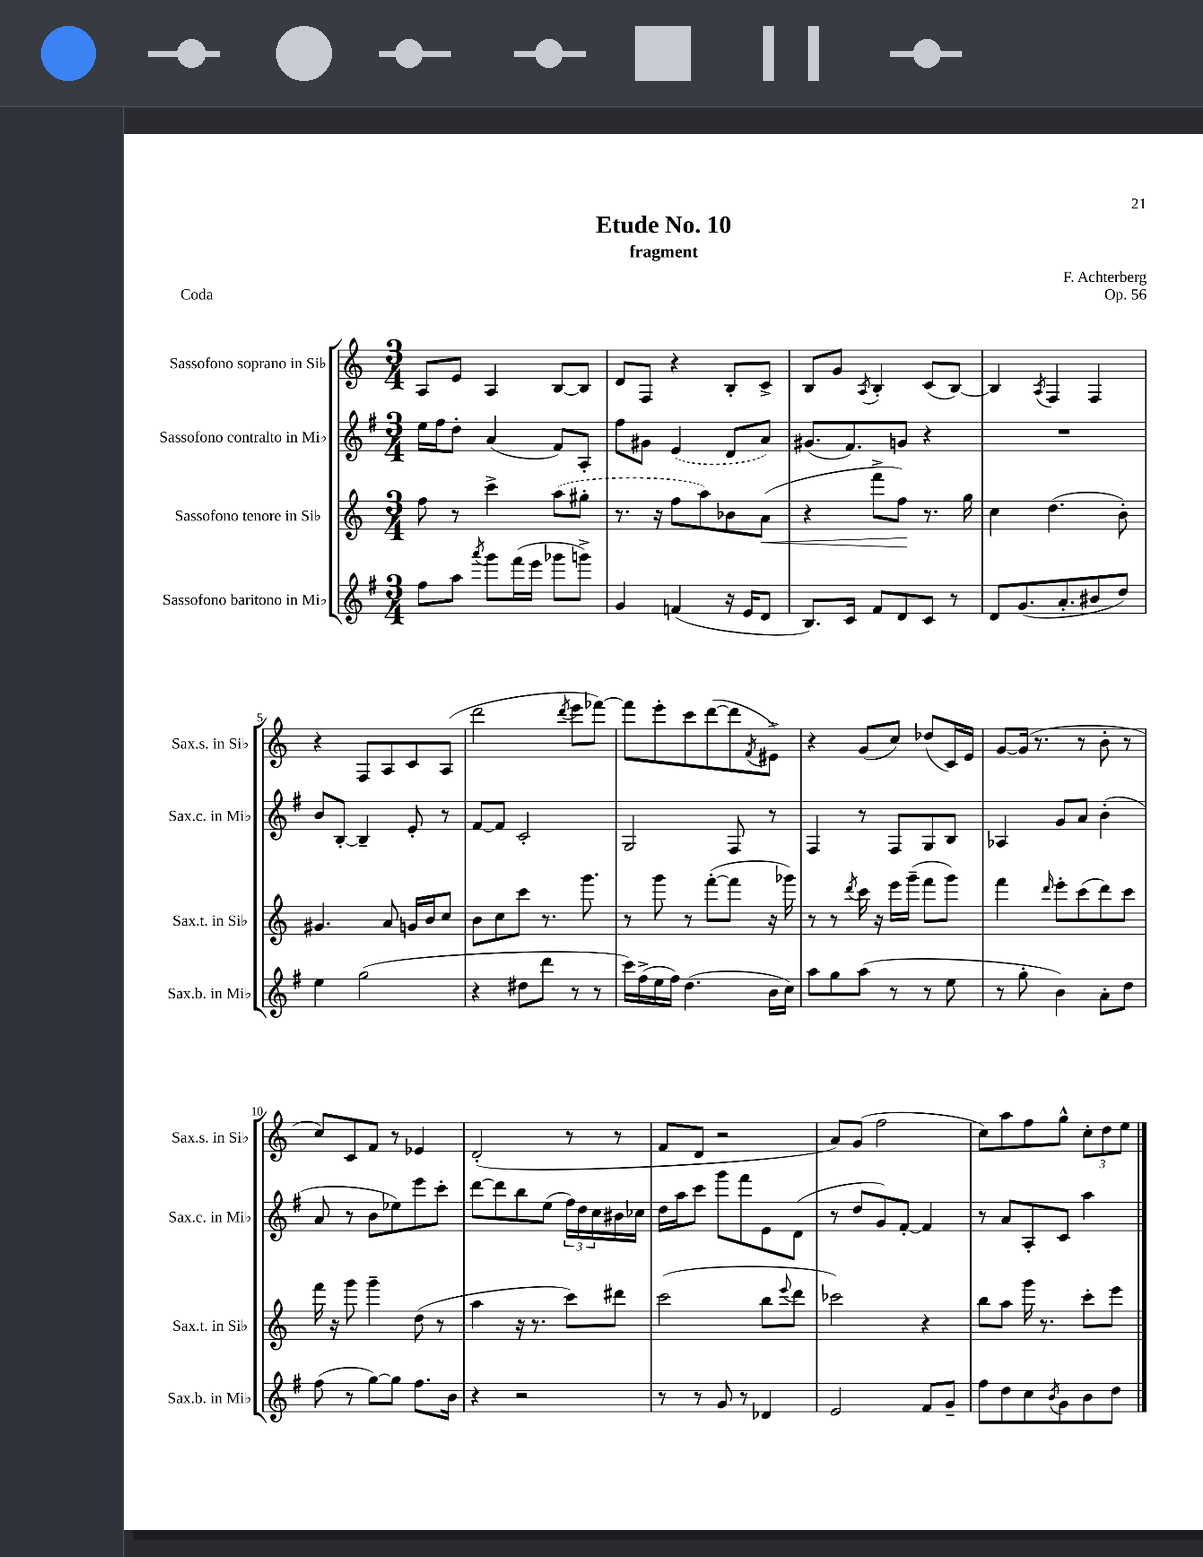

**kern	**kern	**kern	**kern
*staff4	*staff3	*staff2	*staff1
*clefG2	*clefG2	*clefG2	*clefG2
*k[f#]	*k[]	*k[f#]	*k[]
*M3/4	*M3/4	*M3/4	*M3/4
8ff#	8ff	16ee	8A
.	.	16ff#	.
8aa	8r	8dd'	8e
8qaaa	.	.	.
8ggg	4ccc^	(4a	4A
(16fff#	.	.	.
16eee	.	.	.
8ggg-	(8aa	8f#)	[8B
8ggg^)	8gg#'	8A'	8B]
=	=	=	=
4g	8.r	8ff#	8d
.	.	8g#	8F
.	16r	.	.
(4f	8ff	(4e	4r
.	8aa)	.	.
16r	8b-	8d	8B'
16e	.	.	.
8d	(8a	8a)	8c^
=	=	=	=
8.B)	4r	(8.g#	8B
.	.	.	8g
16c	.	8.f#)	.
.	.	.	8qA
8f#	8fff^	.	4B'
8d	8ff)	8g	.
8c	8.r	4r	(8c
8r	.	.	[8B)
.	16gg	.	.
=	=	=	=
8d	4cc	2.r	4B]
(8.g	.	.	.
.	.	.	8qA
.	(4.dd	.	4F
8.a'	.	.	.
8b#	.	.	4F
8dd)	8b')	.	.
=	=	=	=
4ee	4.g#	8b	4r
.	.	[8B'	.
(2gg	.	4B~]	8F
.	8a	.	8A
.	16g	8e'	8c
.	16b	.	.
.	8cc	8r	(8A
=	=	=	=
4r	8b	[8f#	2ddd
.	8cc	8f#]	.
8dd#	8ccc	2c'	.
8ddd	8.r	.	.
.	.	.	8qddd
8r	.	.	8eee
.	8.ggg	.	.
8r	.	.	[8fff-)
=	=	=	=
16ccc)	8r	2G	8fff-]
(16ff#^	.	.	.
16ee	8ggg	.	8eee'
16ff#)	.	.	.
(4.dd	8r	.	8ccc
.	([8fff'	.	([8ddd
.	8fff]	8F#	8ddd]
.	.	.	8qf
16b	16r	8r	8e#^)
16cc)	16ggg-)	.	.
=	=	=	=
8aa	8r	4F#	4r
8gg	8r	.	.
.	8qddd	.	.
(8aa	16ccc	8r	(8g
.	16r	.	.
8r	16eee	8F#	8cc)
.	(16ggg~	.	.
8r	8fff	8G	(8dd-
8ee	8ggg)	8B	16c)
.	.	.	16e
=	=	=	=
8r	4fff	4A-	[8g
8gg'	.	.	(16g]
.	.	.	8.r
.	16qqddd	.	.
4b)	8eee'	8g	.
.	(8ccc	8a	8r
8a'	8ddd)	(4b'	8b'
8dd	8ccc	.	8r
=	=	=	=
(8ff#	16fff	8a	8cc)
.	16r	.	.
8r	8ggg	8r	8c
[8gg)	4ggg~	8b	8f
8gg]	.	8ee-)	8r
8.ff#	(8dd	8eee	4e-
.	8r	8ccc'	.
16b	.	.	.
=	=	=	=
4r	4aa	[8ddd	(2d'
.	.	8ddd]	.
2r	16r	8bb	.
.	8.r	.	.
.	.	(8ee	.
.	8ccc)	24ff#)	8r
.	.	24dd	.
.	.	24cc	.
.	8ddd#	16b#	8r
.	.	16cc-	.
=	=	=	=
8r	(2ccc	16dd	8f
.	.	16aa	.
8r	.	8ccc	8d
8g	.	8ggg	2r
8r	.	8fff#	.
4d-	8bb	8e	.
.	8qqeee	.	.
.	8ddd	(8d	.
=	=	=	=
2e	2ccc-)	8r	8a)
.	.	8dd	(8g
.	.	8g)	2ff
.	.	[8f#'	.
8f#	4r	4f#]	.
8g~	.	.	.
=	=	=	=
8ff#	8bb	8r	8cc)
8dd	8aa	8a	8aa
8cc	16ggg	8A'	8ff
.	8.r	.	.
8qb	.	.	.
8g	.	8c	8gg^^
8b	8ccc'	4aa	12cc'
.	.	.	12dd
8dd	8eee	.	.
.	.	.	12ee
==	==	==	==
*-	*-	*-	*-
